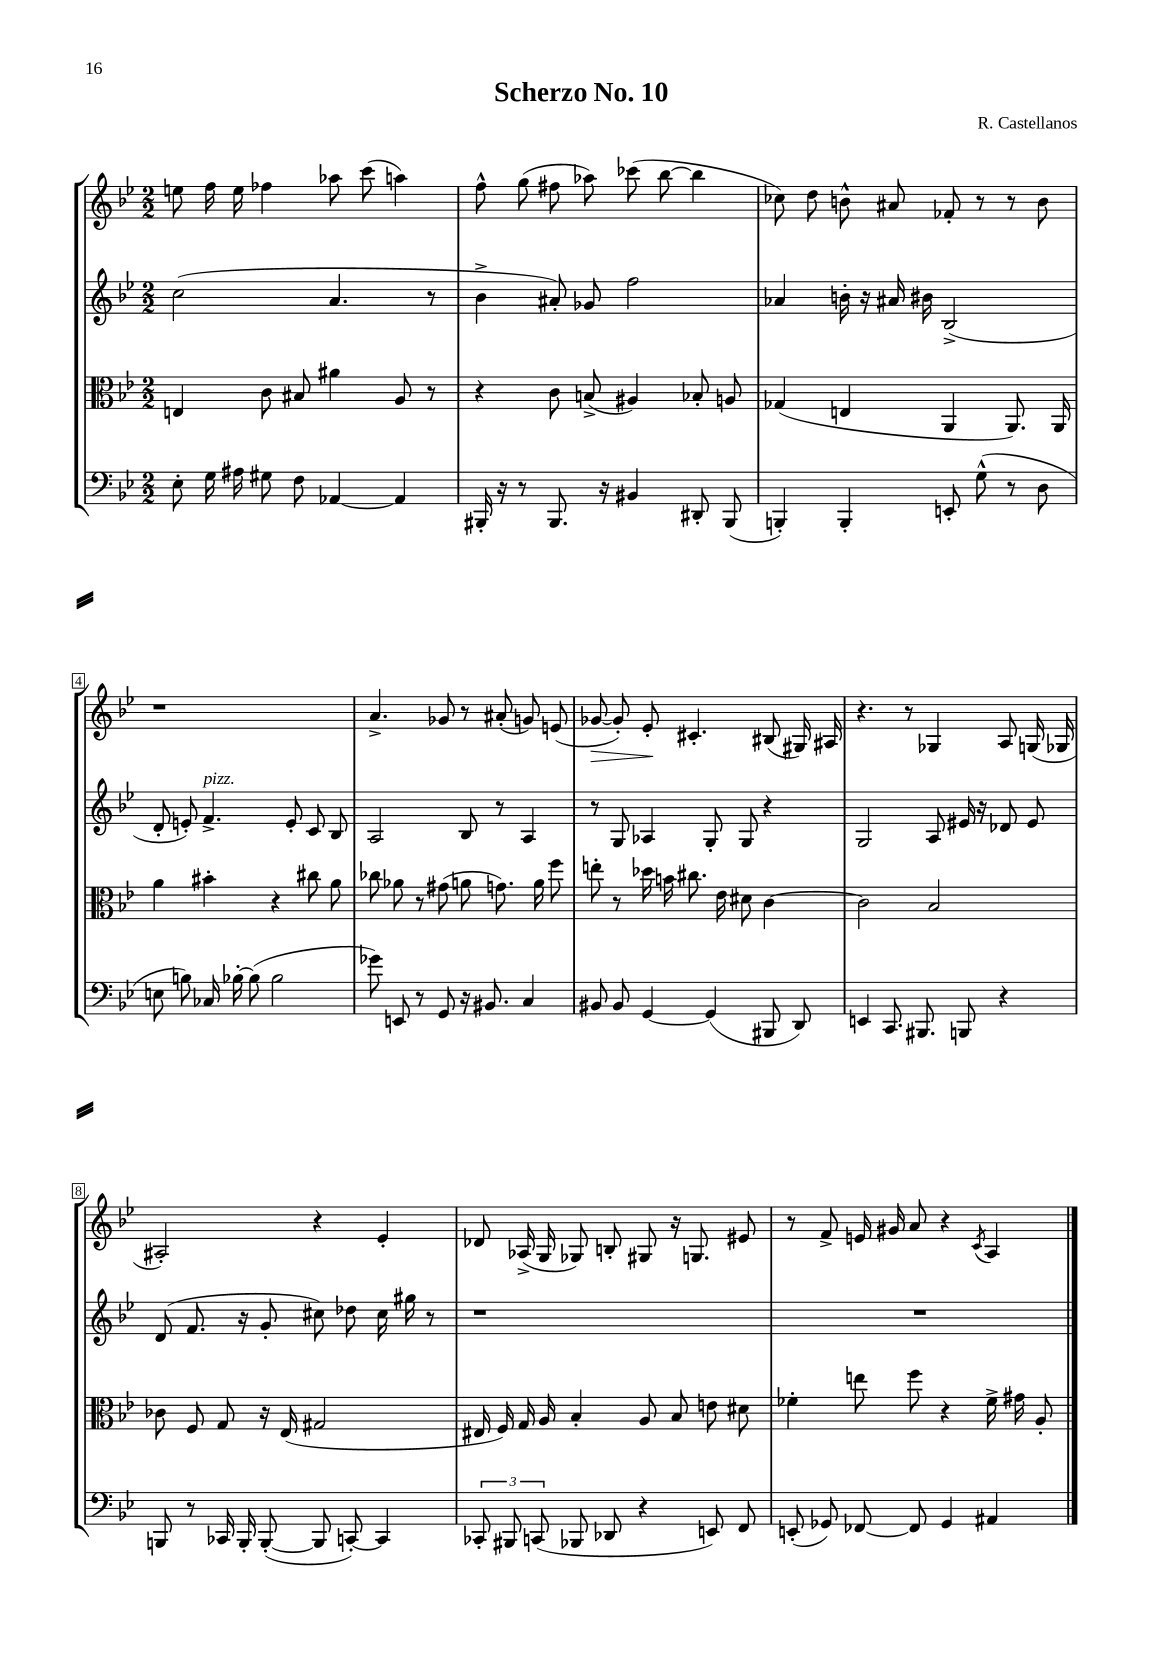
\header { title = "Scherzo No. 10" composer = "R. Castellanos" }
<<
\new StaffGroup <<
\new Staff = "s0" {
    \clef treble \key bes \major \numericTimeSignature \time 2/2
    \autoBeamOff e''8 f''16 e''16 fes''4 aes''8 c'''8( a''4) |
    f''8-^ g''8( fis''8 aes''8) ces'''8( bes''8~ bes''4 |
    ces''8) d''8 b'8-^ ais'8 fes'8-. r8 r8 b'8 |
    r1 |
    a'4.-> ges'8 r8 ais'8-.( g'8) e'8( |
    ges'8~\> ges'8-.) ees'8-.\! cis'4.-. bis8( gis16) ais16 |
    r4. r8 ges4 a8 g16( ges16 |
    ais2-.) r4 ees'4-. |
    des'8 aes16->( g16 ges8) b8-. gis8 r16 g8. eis'8 |
    r8 f'8-> e'16 gis'16 a'8 r4 \acciaccatura { c'8 } a4 \bar "|." |
}
\new Staff = "s1" {
    \clef treble \key bes \major \numericTimeSignature \time 2/2
    \autoBeamOff c''2( a'4. r8 |
    bes'4-> ais'8-.) ges'8 f''2 |
    aes'4 b'16-. r16 ais'16 bis'16 bes2->( |
    d'8-. e'8-.) f'4.->^\markup { \italic "pizz." } e'8-. c'8 bes8 |
    a2 bes8 r8 a4 |
    r8 g8 aes4 g8-. g8 r4 |
    g2 a8 eis'16 r16 des'8 eis'8 |
    d'8( f'8. r16 g'8-. cis''8) des''8 cis''16 gis''16 r8 |
    r1 |
    R1 \bar "|." |
}
\new Staff = "s2" {
    \clef alto \key bes \major \numericTimeSignature \time 2/2
    \autoBeamOff e4 c'8 bis8 ais'4 a8 r8 |
    r4 c'8 b8->( ais4) bes8-. a8 |
    ges4( e4 a,4 a,8.) a,16 |
    a'4 bis'4-. r4 cis''8 a'8 |
    ces''8 aes'8 r8 gis'8( a'8 g'8.) a'16 f''8 |
    e''8-. r8 des''16 b'16 cis''8. ees'16 dis'8 c'4~ |
    c'2 bes2 |
    ces'8 f8 g8 r16 ees16( gis2 |
    eis16 f16) g16 a16 bes4-. a8 bes8 e'8 dis'8 |
    fes'4-. e''8 f''8 r4 fes'16-> gis'16 a8-. \bar "|." |
}
\new Staff = "s3" {
    \clef bass \key bes \major \numericTimeSignature \time 2/2
    \autoBeamOff ees8-. g16 ais16 gis8 f8 aes,4~ aes,4 |
    bis,,16-. r16 r8 bis,,8. r16 bis,4 dis,8-. bis,,8( |
    b,,4-.) b,,4-. e,8-. g8-^( r8 d8 |
    e8 b8) ces16 bes16~-. bes8( bes2 |
    ges'8) e,8 r8 g,8 r16 bis,8. c4 |
    bis,8 bis,8 g,4~ g,4( bis,,8 d,8) |
    e,4 c,8. bis,,8. b,,8 r4 |
    b,,8 r8 ces,16 b,,16-. b,,8~-.( b,,8 c,8~-.) c,4 |
    \tuplet 3/2 { ces,8-. bis,,8 c,8( } bes,,8 des,8 r4 e,8) f,8 |
    e,8-.( ges,8) fes,8~ fes,8 ges,4 ais,4 \bar "|." |
}
>>
>>
\layout { \context { \Score \override BarNumber.stencil = #(make-stencil-boxer 0.1 0.3 ly:text-interface::print) } }
